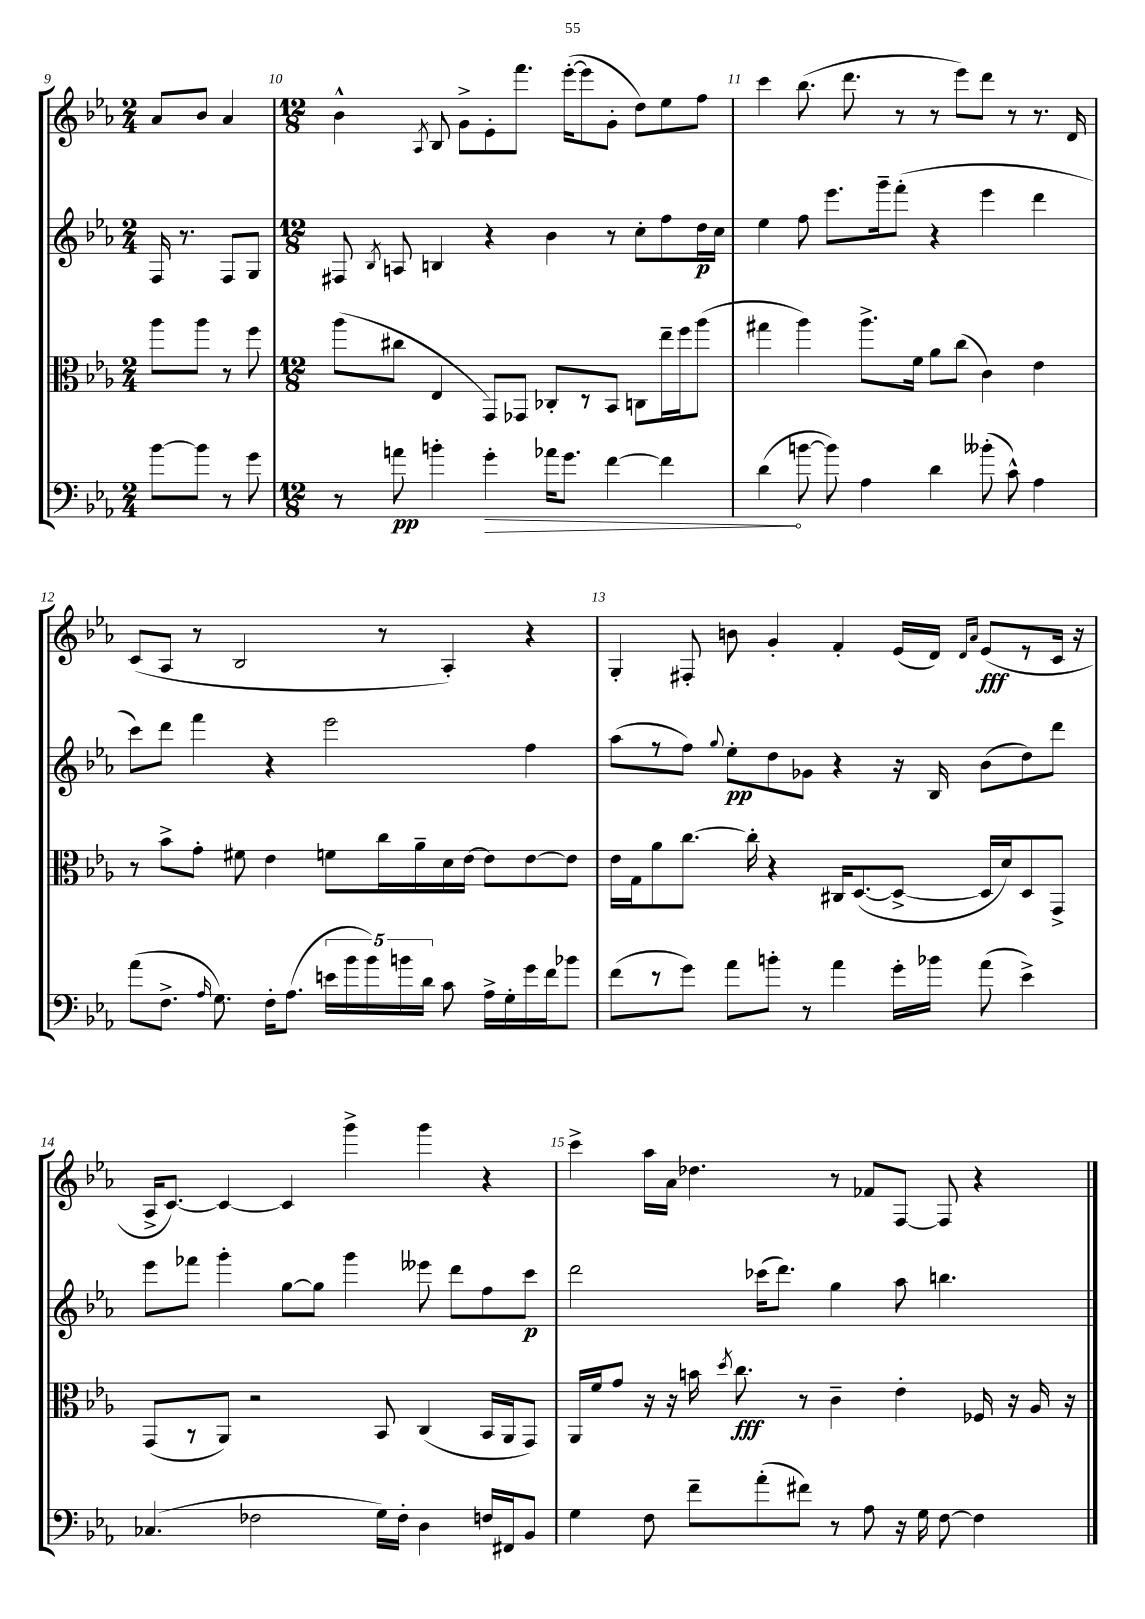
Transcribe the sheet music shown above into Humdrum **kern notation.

**kern	**kern	**kern	**kern
*staff4	*staff3	*staff2	*staff1
*clefF4	*clefC3	*clefG2	*clefG2
*k[b-e-a-]	*k[b-e-a-]	*k[b-e-a-]	*k[b-e-a-]
*M2/4	*M2/4	*M2/4	*M2/4
[8b-	8aa-	16F	8a-
.	.	8.r	.
8b-]	8aa-	.	8b-
8r	8r	8F	4a-
8g	8ff	8G	.
=	=	=	=
*M12/8	*M12/8	*M12/8	*M12/8
8r	(8aa-	8F#	4b-^^
.	.	8qB-	.
8a	8cc#	8A	.
.	.	.	8qA-
4b'	4E-	4B	8B-
.	.	.	8g^
4g'	8GG)	4r	8e-'
.	8GG-	.	8.fff
16a-	8C-'	4b-	.
8.g	.	.	([16eee-'
.	8r	.	8eee-]
[4f	8BB-	8r	8g'
.	8C	8cc'	8dd)
4f]	16ee-~	8ff	8ee-
.	16ff	.	.
.	(8aa-	16dd	8ff
.	.	16cc	.
=	=	=	=
(4d	4gg#	4ee-	4ccc
[8b	4aa-)	8ff	(8.bb-
8b])	.	8.eee-	.
.	.	.	8.ddd
4A-	8.aa-^	.	.
.	.	16ggg~	.
.	.	(8fff'	8r
.	16f	.	.
4d	8a-	4r	8r
.	(8cc	.	8eee-)
(8b--'	4c)	4eee-	8ddd
8c^^)	.	.	8r
4A-	4e-	4ddd	8.r
.	.	.	16d
=	=	=	=
(8a-	8r	8ccc)	(8c
8.F^	8b-^	8ddd	8A-
.	8g'	4fff	8r
16qqA-	.	.	.
8.G)	.	.	.
.	8f#	.	2B-
16F'	4e-	4r	.
(8.A-	.	.	.
20e	8f	2eee-	.
20b-	.	.	.
20b-)	.	.	.
.	16cc	.	8r
20b	.	.	.
.	16a-~	.	.
20d	.	.	.
8c	16d	.	4A-')
.	[16e-	.	.
16A-^	8e-]	.	.
16G'	.	.	.
16g	[8e-	4ff	4r
16f	.	.	.
8b-	8e-]	.	.
=	=	=	=
(8f	16e-	(8aa-	4G'
.	16G	.	.
8r	8a-	8r	.
8g)	[8.cc	8ff)	8F#'
.	.	8qqgg	.
8a-	.	8ee-'	8b
.	16cc']	.	.
8b'	4r	8dd	4g'
8r	.	8g-	.
4a-	16C#	4r	4f'
.	([8.D	.	.
16g'	8D^_	16r	(16e-
16b-	.	16B-	16d)
.	.	.	16qqd
.	.	.	16qqa-
(8a-	16D]	(8b-	(8e-
.	16d)	.	.
4e-^)	8D	8dd)	8r
.	8GG^	8ddd	16c
.	.	.	16r
=	=	=	=
(4.C-	(8GG	8eee-	16A-^
.	.	.	[8.c)
.	8r	8fff-	.
.	8AA-)	4ggg'	4c_
2F-	2r	.	.
.	.	[8gg	4c]
.	.	8gg]	.
.	.	4ggg	4ggg^
16G)	8BB-	.	.
16F-'	.	.	.
4D	(4C	8eee--	4ggg
.	.	8ddd	.
16F	16BB-	8ff	4r
16FF#	16AA-	.	.
8BB-	8GG)	8ccc	.
=	=	=	=
4G	16AA-	2ddd	4ccc^
.	16f	.	.
.	8g	.	.
8F	16r	.	16aa-
.	16r	.	16a-
8f~	16b	.	4.dd-
.	8qdd	.	.
.	8.cc	.	.
(8a-'	.	(16ccc-	.
.	.	8.ddd)	.
8f#)	8r	.	.
8r	4c~	4gg	8r
8A-	.	.	8f-
16r	4e-'	8aa-	[8F
16G	.	.	.
[8F	.	4.bb	8F]
4F]	16F-	.	4r
.	16r	.	.
.	16A-	.	.
.	16r	.	.
==	==	==	==
*-	*-	*-	*-
